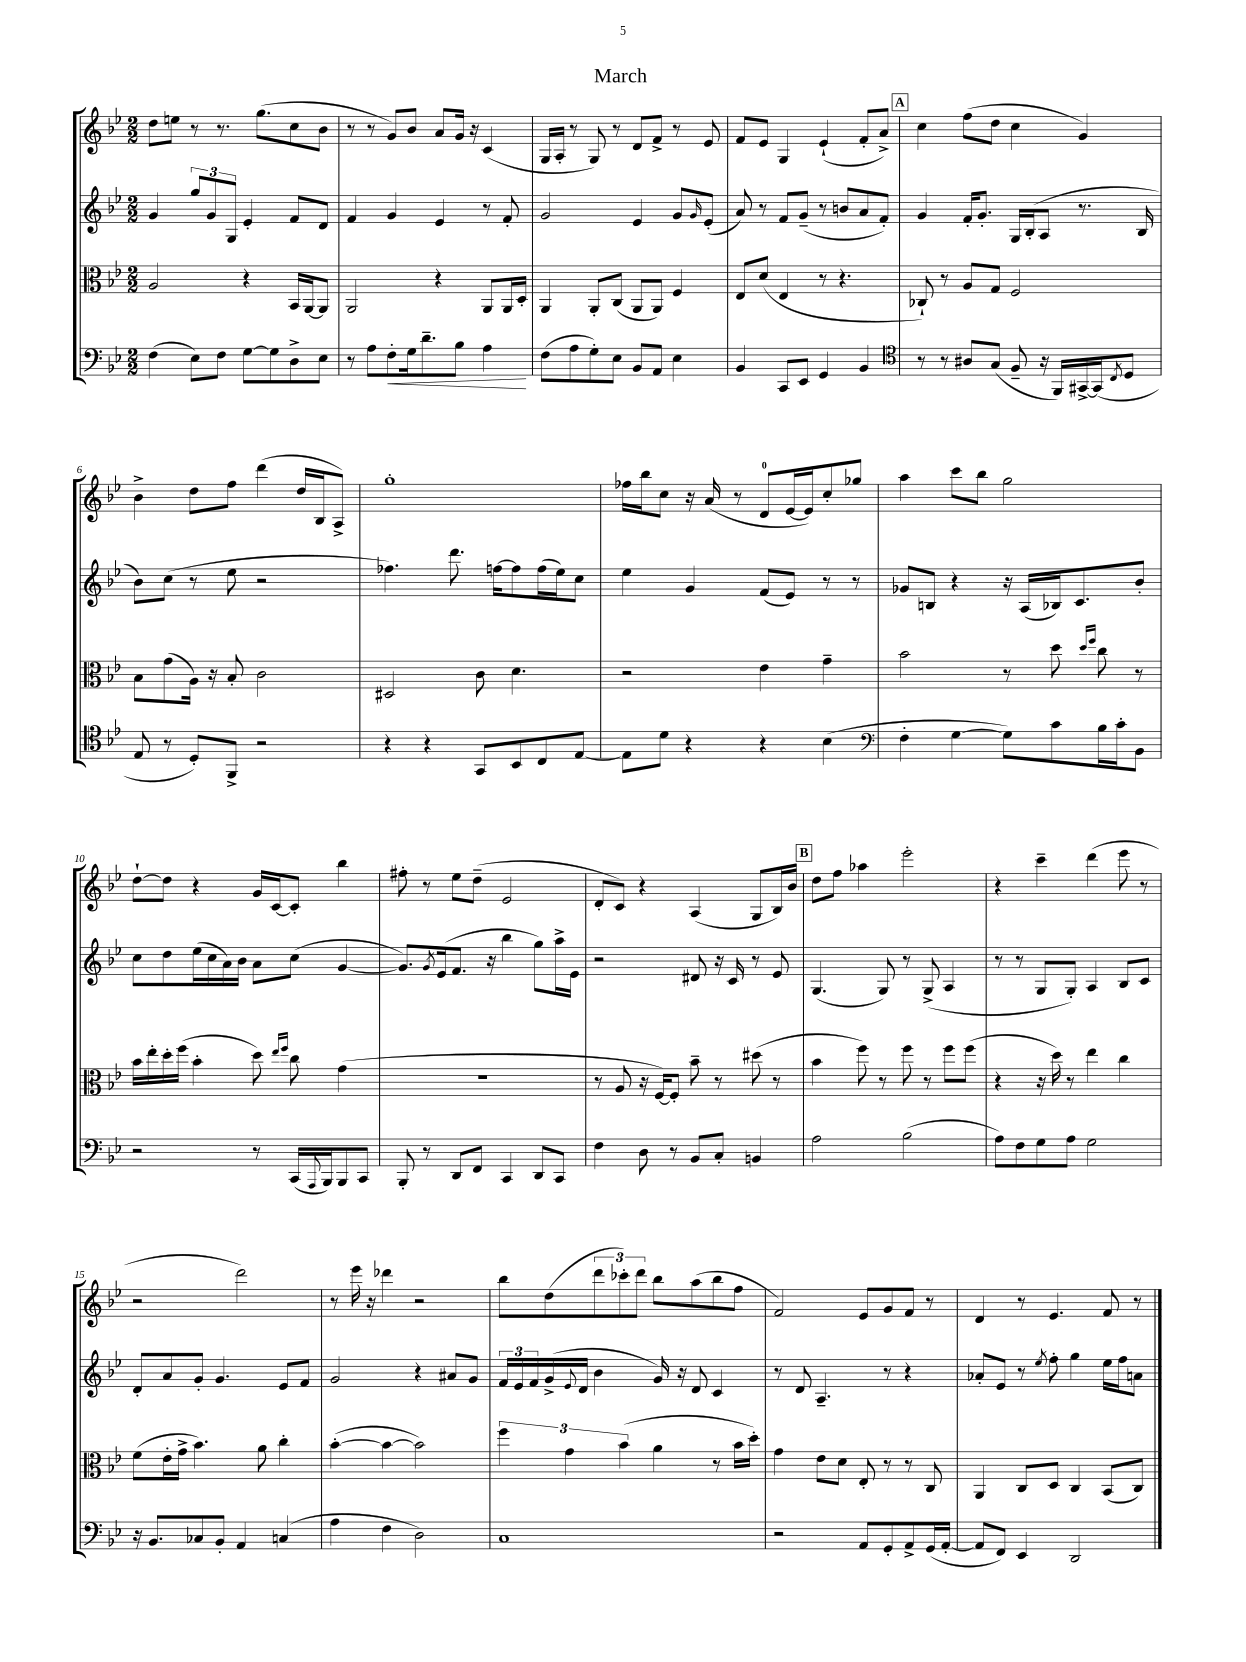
\header { title = "March" }
<<
\new StaffGroup <<
\new Staff = "s0" {
    \clef treble \key bes \major \numericTimeSignature \time 2/2
    d''8 e''8 r8 r8. g''8.( c''8 bes'8 |
    r8 r8 g'8) bes'8 a'8 g'16 r16 c'4( |
    g16 a16-. r8 g8) r8 d'8 f'8-> r8 ees'8 |
    f'8 ees'8 g4 ees'4-!( f'8-. a'8->) |
    \mark \markup { \box "A" } c''4 f''8( d''8 c''4 g'4) |
    bes'4-> d''8 f''8 d'''4( d''16 bes16 a8->) |
    g''1-. |
    fes''16 bes''16 c''8 r16 a'16( r8 d'8-0 ees'16~ ees'16) c''8-. ges''8 |
    a''4 c'''8 bes''8 g''2 |
    d''8~-! d''8 r4 g'16 c'16~ c'8-. bes''4 |
    fis''8-. r8 ees''8 d''8--( ees'2 |
    d'8-. c'8) r4 a4( g8 bes16) bes'16 |
    \mark \markup { \box "B" } d''8 f''8 aes''4 ees'''2-. |
    r4 c'''4-- d'''4( ees'''8 r8 |
    r2 d'''2) |
    r8 ees'''16 r16 des'''4 r2 |
    bes''8 d''8( \tuplet 3/2 { d'''8 ces'''8-.) d'''8 } bes''8 a''8( bes''8 f''8 |
    f'2) ees'8 g'8 f'8 r8 |
    d'4 r8 ees'4. f'8 r8 \bar "|." |
}
\new Staff = "s1" {
    \clef treble \key bes \major \numericTimeSignature \time 2/2
    g'4 \tuplet 3/2 { g''8 g'8 g8 } ees'4-. f'8 d'8 |
    f'4 g'4 ees'4 r8 f'8-. |
    g'2 ees'4 g'8 \grace { g'16 } ees'8-.( |
    a'8) r8 f'8 g'8--( r8 b'8 a'8 f'8-.) |
    \mark \markup { \box "A" } g'4 f'16-. g'8.-. g16 bes16-.( a8 r8. bes16 |
    bes'8) c''8( r8 ees''8 r2 |
    fes''4.) d'''8. f''16~ f''8 f''16( ees''16) c''8 |
    ees''4 g'4 f'8( ees'8) r8 r8 |
    ges'8 b8 r4 r16 a16( bes16) c'8. bes'8-. |
    c''8 d''8 ees''16( c''16 a'16) bes'16 a'8 c''8( g'4~ |
    g'8.) \acciaccatura { g'8 } ees'16( f'8. r16 bes''4 g''8) a''16-> ees'16 |
    r2 dis'8 r16 c'16 r8 ees'8 |
    \mark \markup { \box "B" } g4.( g8) r8 g8->( a4 |
    r8 r8 g8 g8-.) a4 bes8 c'8 |
    d'8-. a'8 g'8-. g'4. ees'8 f'8 |
    g'2 r4 ais'8 g'8 |
    \tuplet 3/2 { f'16 ees'16 f'16 } g'16->( \appoggiatura { ees'8 } d'16 bes'4 g'16) r16 d'8 c'4 |
    r8 d'8 a4.-- r8 r4 |
    aes'8-. ees'8 r8 \acciaccatura { ees''8 } f''8-. g''4 ees''16 f''16 a'8 \bar "|." |
}
\new Staff = "s2" {
    \clef alto \key bes \major \numericTimeSignature \time 2/2
    a2 r4 bes,16 a,16~ a,8 |
    a,2 r4 a,8 a,16 d16-. |
    a,4 a,8-. c8( a,8 a,8) f4 |
    ees8 d'8( ees4 r8 r4. |
    \mark \markup { \box "A" } ces8-!) r8 a8 g8 f2 |
    bes8 g'8( a16) r16 bes8-. c'2 |
    dis2 c'8 d'4. |
    r2 ees'4 g'4-- |
    bes'2 r8 d''8 \grace { d''16 f''16 } c''8 r8 |
    bes'16 ees''16-. d''16-. f''16( bes'4-. d''8) \grace { ees''16 f''16 } c''8 g'4( |
    R1 |
    r8 a8 r16 f16~) f8-. bes'8-- r8 dis''8( r8 |
    \mark \markup { \box "B" } bes'4 f''8) r8 f''8 r8 f''8 f''8( |
    r4 r16 d''16) r8 ees''4 c''4 |
    f'8( ees'16-. g'16-> bes'4.) a'8 c''4-. |
    bes'4~-.( bes'4~ bes'2) |
    \tuplet 3/2 { f''4 g'4 bes'4( } a'4 r8 bes'16 d''16-.) |
    g'4 ees'8 d'8 ees8-. r8 r8 c8 |
    a,4 c8 d8 c4 bes,8( c8) \bar "|." |
}
\new Staff = "s3" {
    \clef bass \key bes \major \numericTimeSignature \time 2/2
    f4( ees8) f8 g8~ g8 d8-> ees8 |
    r8 a8 f8-.\< g16 d'8.-- bes8 a4\! |
    f8( a8 g8-.) ees8 bes,8 a,8 ees4 |
    bes,4 c,8 ees,8 g,4 bes,4 |
    \mark \markup { \box "A" } \clef tenor r8 r8 ais8 g8( f8-- r16 f,16) gis,16~-> gis,16( \acciaccatura { c8 } d8 |
    ees8 r8 d8-.) f,8-> r2 |
    r4 r4 g,8 bes,8 c8 ees8~ |
    ees8 d'8 r4 r4 bes4( |
    \clef bass f4-. g4~ g8) c'8 bes16 c'16-. bes,8 |
    r2 r8 c,16( \appoggiatura { a,,8 } bes,,16) bes,,8 c,8 |
    bes,,8-. r8 d,8 f,8 c,4 d,8 c,8 |
    f4 d8 r8 bes,8 c8-. b,4 |
    \mark \markup { \box "B" } a2 bes2( |
    a8) f8 g8 a8 g2 |
    r16 bes,8. ces8 bes,8-. a,4 c4( |
    a4 f4 d2) |
    c1 |
    r2 a,8 g,8-. a,8-> g,16( a,16~-. |
    a,8 f,8) ees,4 d,2 \bar "|." |
}
>>
>>
